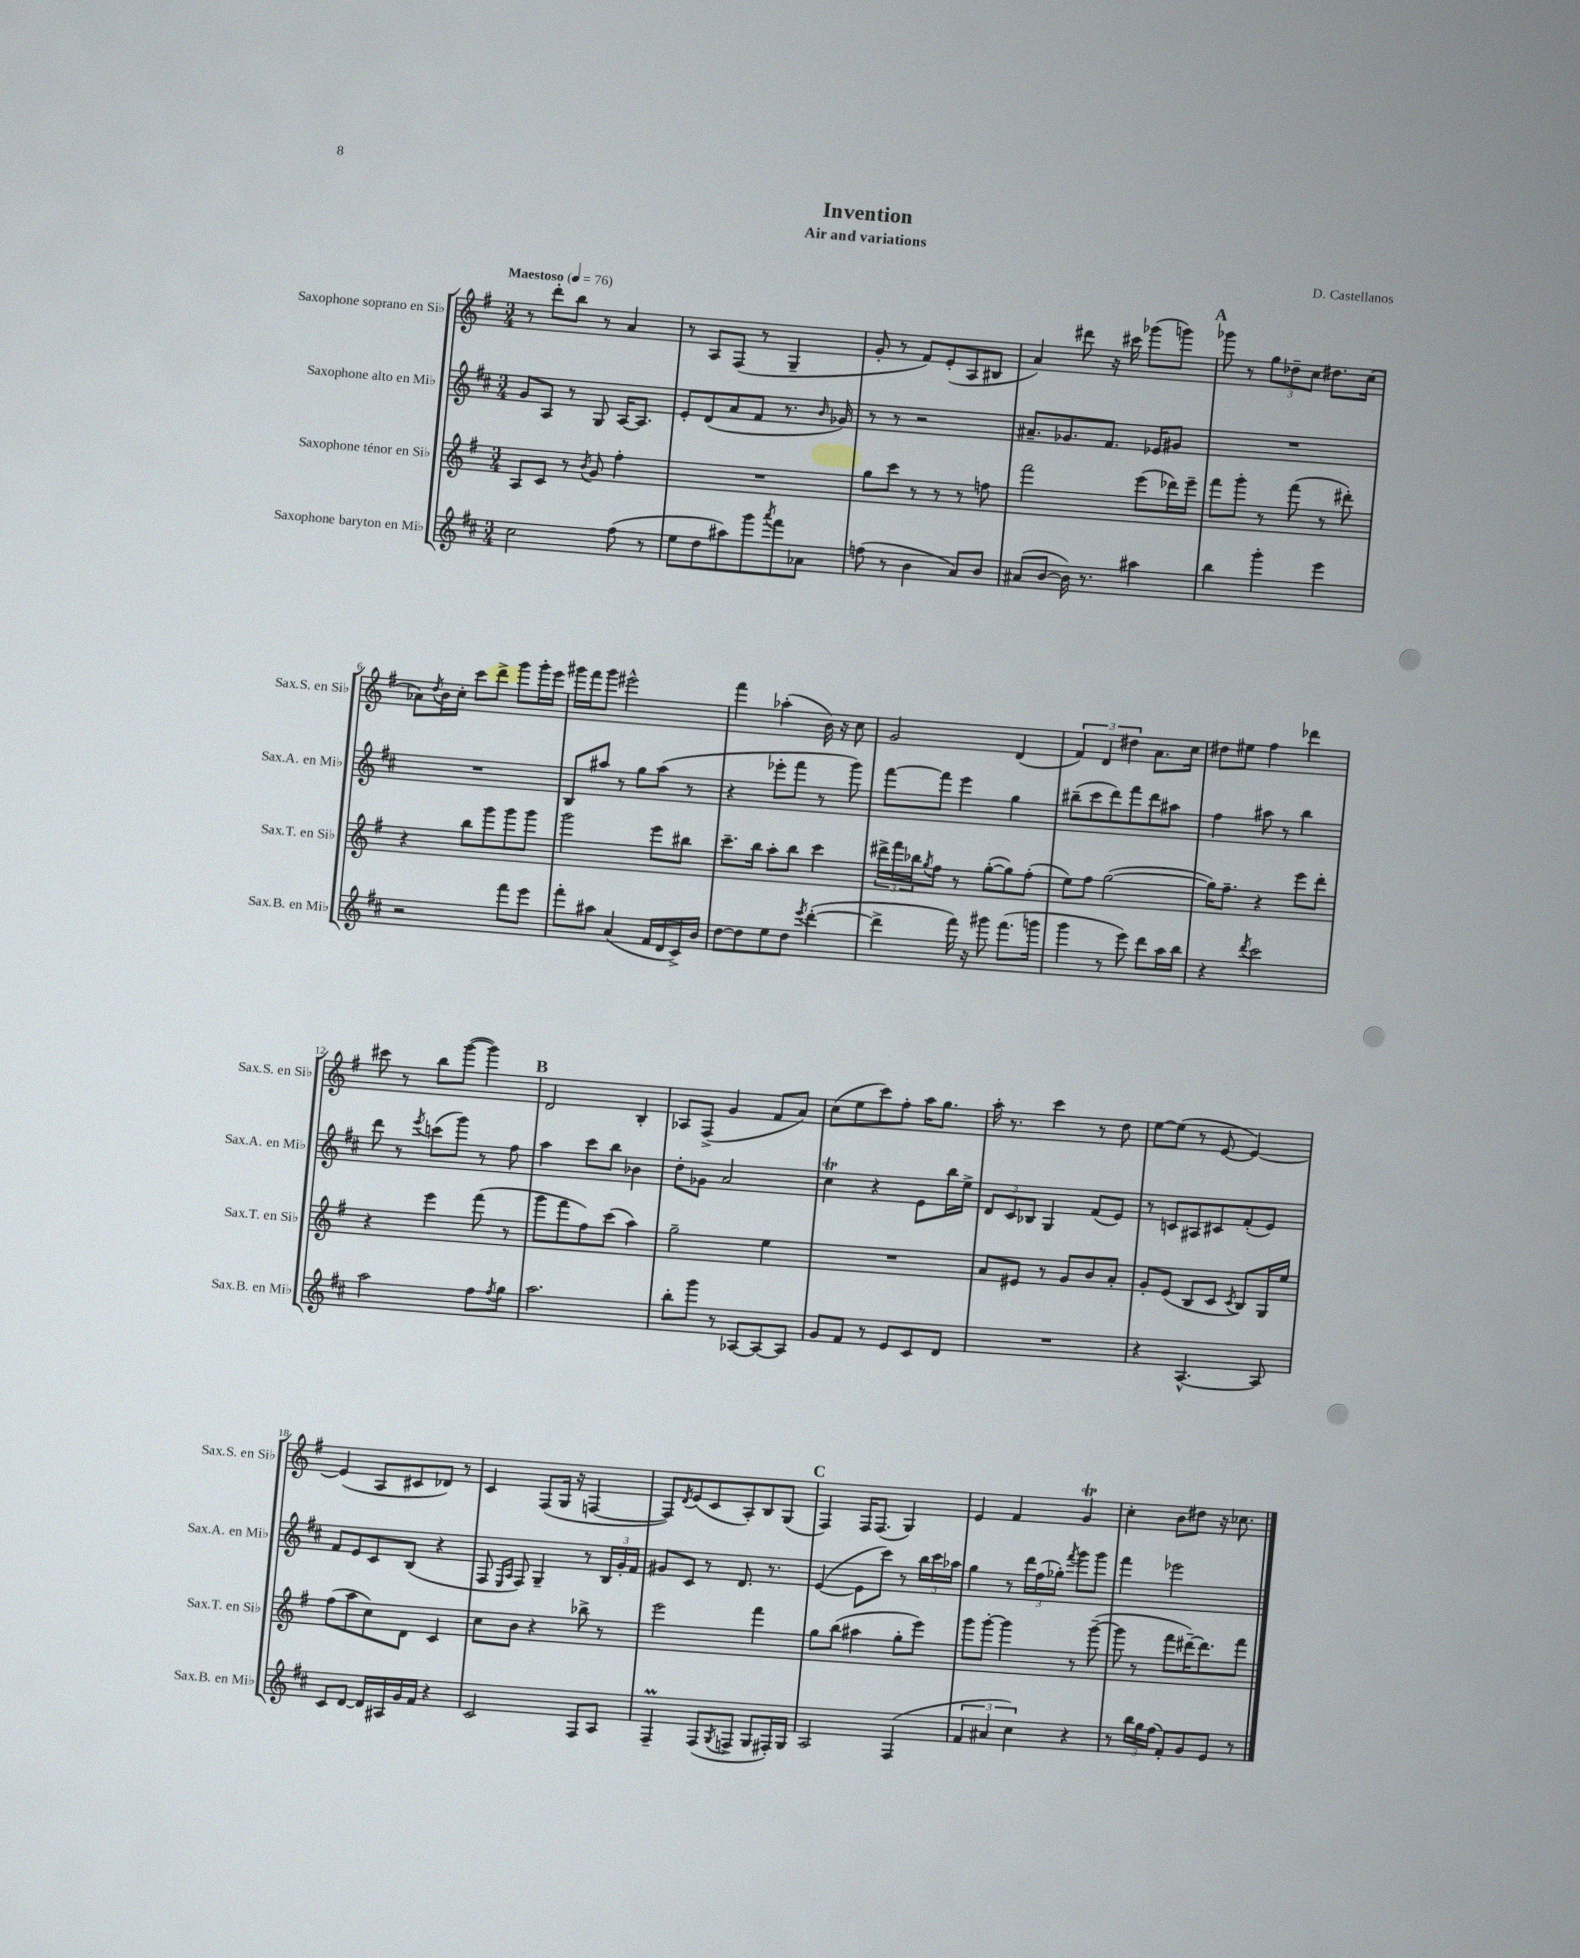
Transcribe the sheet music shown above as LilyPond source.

\header { title = "Invention" composer = "D. Castellanos" subtitle = "Air and variations" }
<<
\new StaffGroup <<
\new Staff = "s0" \with { instrumentName = "Saxophone soprano en Sib" shortInstrumentName = "Sax.S. en Sib" } {
    \clef treble \key g \major \numericTimeSignature \time 3/4 \tempo "Maestoso" 4 = 76
    r8 d'''8-. b''8 r8 a'4 |
    r8 a8 fis8( r8 g4-- |
    g'8-. r8 fis'8) e'8-.( a8 bis8 |
    a'4) dis'''8 r16 cis'''16 ges'''8( g'''8) |
    \mark \markup { \bold "A" } ges'''8 r8 \tuplet 3/2 { g''8 des''8-- c''8 } dis''8. c''16( |
    aes'8) \acciaccatura { d''8 } b'16 c''16-. c'''8 d'''8-> g'''8 g'''16-. e'''16 |
    gis'''16 fis'''16 gis'''8 eis'''2-^ |
    fis'''4 aes''4-.( b'16) r16 c''8 |
    g'2 d'4( |
    \tuplet 3/2 { fis'4) d'4 dis''4 } a'8. c''16 |
    dis''8 eis''8 fis''4 des'''4 |
    cis'''8 r8 b''8 g'''8~( g'''4) |
    \mark \markup { \bold "B" } d'2 b4-. |
    aes8 fis8->( g'4 fis'8 a'8) |
    c''8( e''8 c'''8) fis''8-. a''16 g''8. |
    a''16-. r8. c'''4 r8 d''8 |
    e''8~ e''8( r8 e'8~ e'4~) |
    e'4( a8 cis'8 des'8) r8 |
    c'4 fis8( g16 r16 f4~ |
    f8) \acciaccatura { d'8 } e'8( c'8 a8-.) b8 g8( |
    \mark \markup { \bold "C" } fis4) fis16 fis8.( g4) |
    e'4 fis'4 g'4\trill |
    c''4-. b'8 dis''8 r16 ces''8. \bar "|." |
}
\new Staff = "s1" \with { instrumentName = "Saxophone alto en Mib" shortInstrumentName = "Sax.A. en Mib" } {
    \clef treble \key d \major \numericTimeSignature \time 3/4
    g'8 a8 r8 g8 a16~ a8. |
    e'8-. d'8( a'8 fis'8 r8. \grace { b'16 } ges'16) |
    r8 r8 r2 |
    ais'8.-- ges'8. fis'8. ees'16 gis'8 |
    \mark \markup { \bold "A" } R2. |
    R2. |
    b8 ais''8 r8 g''8 ais''8( r8 |
    r4 ees'''8-. fis'''8 r8 g'''8) |
    fis'''8~ fis'''8 e'''4 g''4 |
    bis''8--( cis'''8 d'''8) fis'''8 d'''8 ais''8 |
    fis''4 ais''8 r8 b''4 |
    d'''8 r8 \acciaccatura { e'''8 } c'''8( g'''8) r8 fis''8 |
    \mark \markup { \bold "B" } a''4 cis'''8 b''8 bes'4 |
    d''8-. ges'8 a'2 |
    cis''4\trill r4 e'8 b''16 e''16-> |
    \tuplet 3/2 { d'8 cis'8 bes8 } g4 fis'8( e'8) |
    r8 c'8 ais8 cis'8 fis'8-.( e'8) |
    fis'8 e'8 cis'8 b8( r4 |
    fis8 \grace { e16 a16 } fis8) g4-- r8 \tuplet 3/2 { b16 g'16-. fis'16 } |
    gis'8 cis'8 r8 d'8. r8. |
    \mark \markup { \bold "C" } e'4~( e'8 cis'''8) r8 \tuplet 3/2 { b''16 cis'''16 aes''16 } |
    g''4 r8 \tuplet 3/2 { d'''16 fis''16( ges''16-.) } \acciaccatura { fis'''8 } g'''8 g'''8 |
    fis'''4 ees'''2 \bar "|." |
}
\new Staff = "s2" \with { instrumentName = "Saxophone ténor en Sib" shortInstrumentName = "Sax.T. en Sib" } {
    \clef treble \key g \major \numericTimeSignature \time 3/4
    a8 c'8 r8 \acciaccatura { b'8 } g'8 fis''4-. |
    R2. |
    g''8 c'''8 r8 r8 r8 f''8 |
    fis'''2 e'''8( des'''16) e'''16-- |
    \mark \markup { \bold "A" } fis'''8 g'''8-. r8 fis'''8( r8 dis'''8-.) |
    r4 b''8 g'''8 g'''8 g'''8 |
    g'''2 e'''8 bis''8 |
    c'''8.-- b''16 a''8-. b''8 c'''4 |
    \tuplet 3/2 { dis'''16-> fis'''16 bes''16 } \acciaccatura { g''8 } fis''8 r8 g''8~-.( g''8) fis''8-.( |
    e''8) fis''8 g''2~( |
    g''16) fis''8.-- r4 e'''8 d'''8-. |
    r4 e'''4 fis'''8( r8 |
    \mark \markup { \bold "B" } g'''8 fis'''8 fis''8) c'''8( a''4) |
    g''2-- e''4 |
    R2. |
    a'8 eis'8 r8 g'8 b'8 a'8-. |
    g'8-. e'8( b8 c'8 \acciaccatura { c'8 } b8) g16 e''16 |
    fis''8( a''8 c''8) d'8 c'4 |
    c''8 b'8 r4 bes''8-> r8 |
    e'''2 fis'''4 |
    \mark \markup { \bold "C" } g''8 b''8( ais''4 g''8-. e'''8) |
    g'''8 g'''8~-. g'''4 r8 g'''8~--( |
    g'''8 r8 fis'''8 dis'''16~--) dis'''8. fis'''8 \bar "|." |
}
\new Staff = "s3" \with { instrumentName = "Saxophone baryton en Mib" shortInstrumentName = "Sax.B. en Mib" } {
    \clef treble \key d \major \numericTimeSignature \time 3/4
    cis''2 fis''8( r8 |
    e''8 d''8 ais''8) g'''8 \acciaccatura { a'''8 } fis'''8 aes'8 |
    f''8( r8 b'4 a'8) b'8 |
    ais'8( b'8~ b'16) r8. ais''4 |
    \mark \markup { \bold "A" } b''4 g'''4-. e'''4 |
    r2 fis'''8 e'''8 |
    fis'''8-. ais''8 a'4( fis'16 d'16 cis'16->) b'16 |
    d''8~ d''8 e''8 d''8 \acciaccatura { e'''8 } d'''4~-.( |
    d'''4-> fis'''16) r16 gis'''8 fis'''8.( g'''16 |
    g'''4 r8 e'''8) d'''8 a''16 b''16 |
    r4 \acciaccatura { d'''8 } cis'''2 |
    a''2 fis''8 \acciaccatura { fis''8 } g''8 |
    \mark \markup { \bold "B" } a''2. |
    b''8-. g'''8 r8 aes8~ aes8~ aes8 |
    g'8 fis'8 r8 e'8 cis'8 d'8 |
    R2. |
    r4 a4.~-^ a8 |
    cis'8 d'8~ d'16 ais16 g'16 fis'16 r4 |
    cis'2 fis8 a8 |
    fis4--\prall fis8( \acciaccatura { g8 } f8-> g8 fis16-.) g16 |
    \mark \markup { \bold "C" } a2 fis4( |
    \tuplet 3/2 { fis'4 ais'4 cis''4) } r4 |
    r8 \tuplet 3/2 { b''16 g''16 fis''16( } fis'8-.) g'8 e'8 r8 \bar "|." |
}
>>
>>
